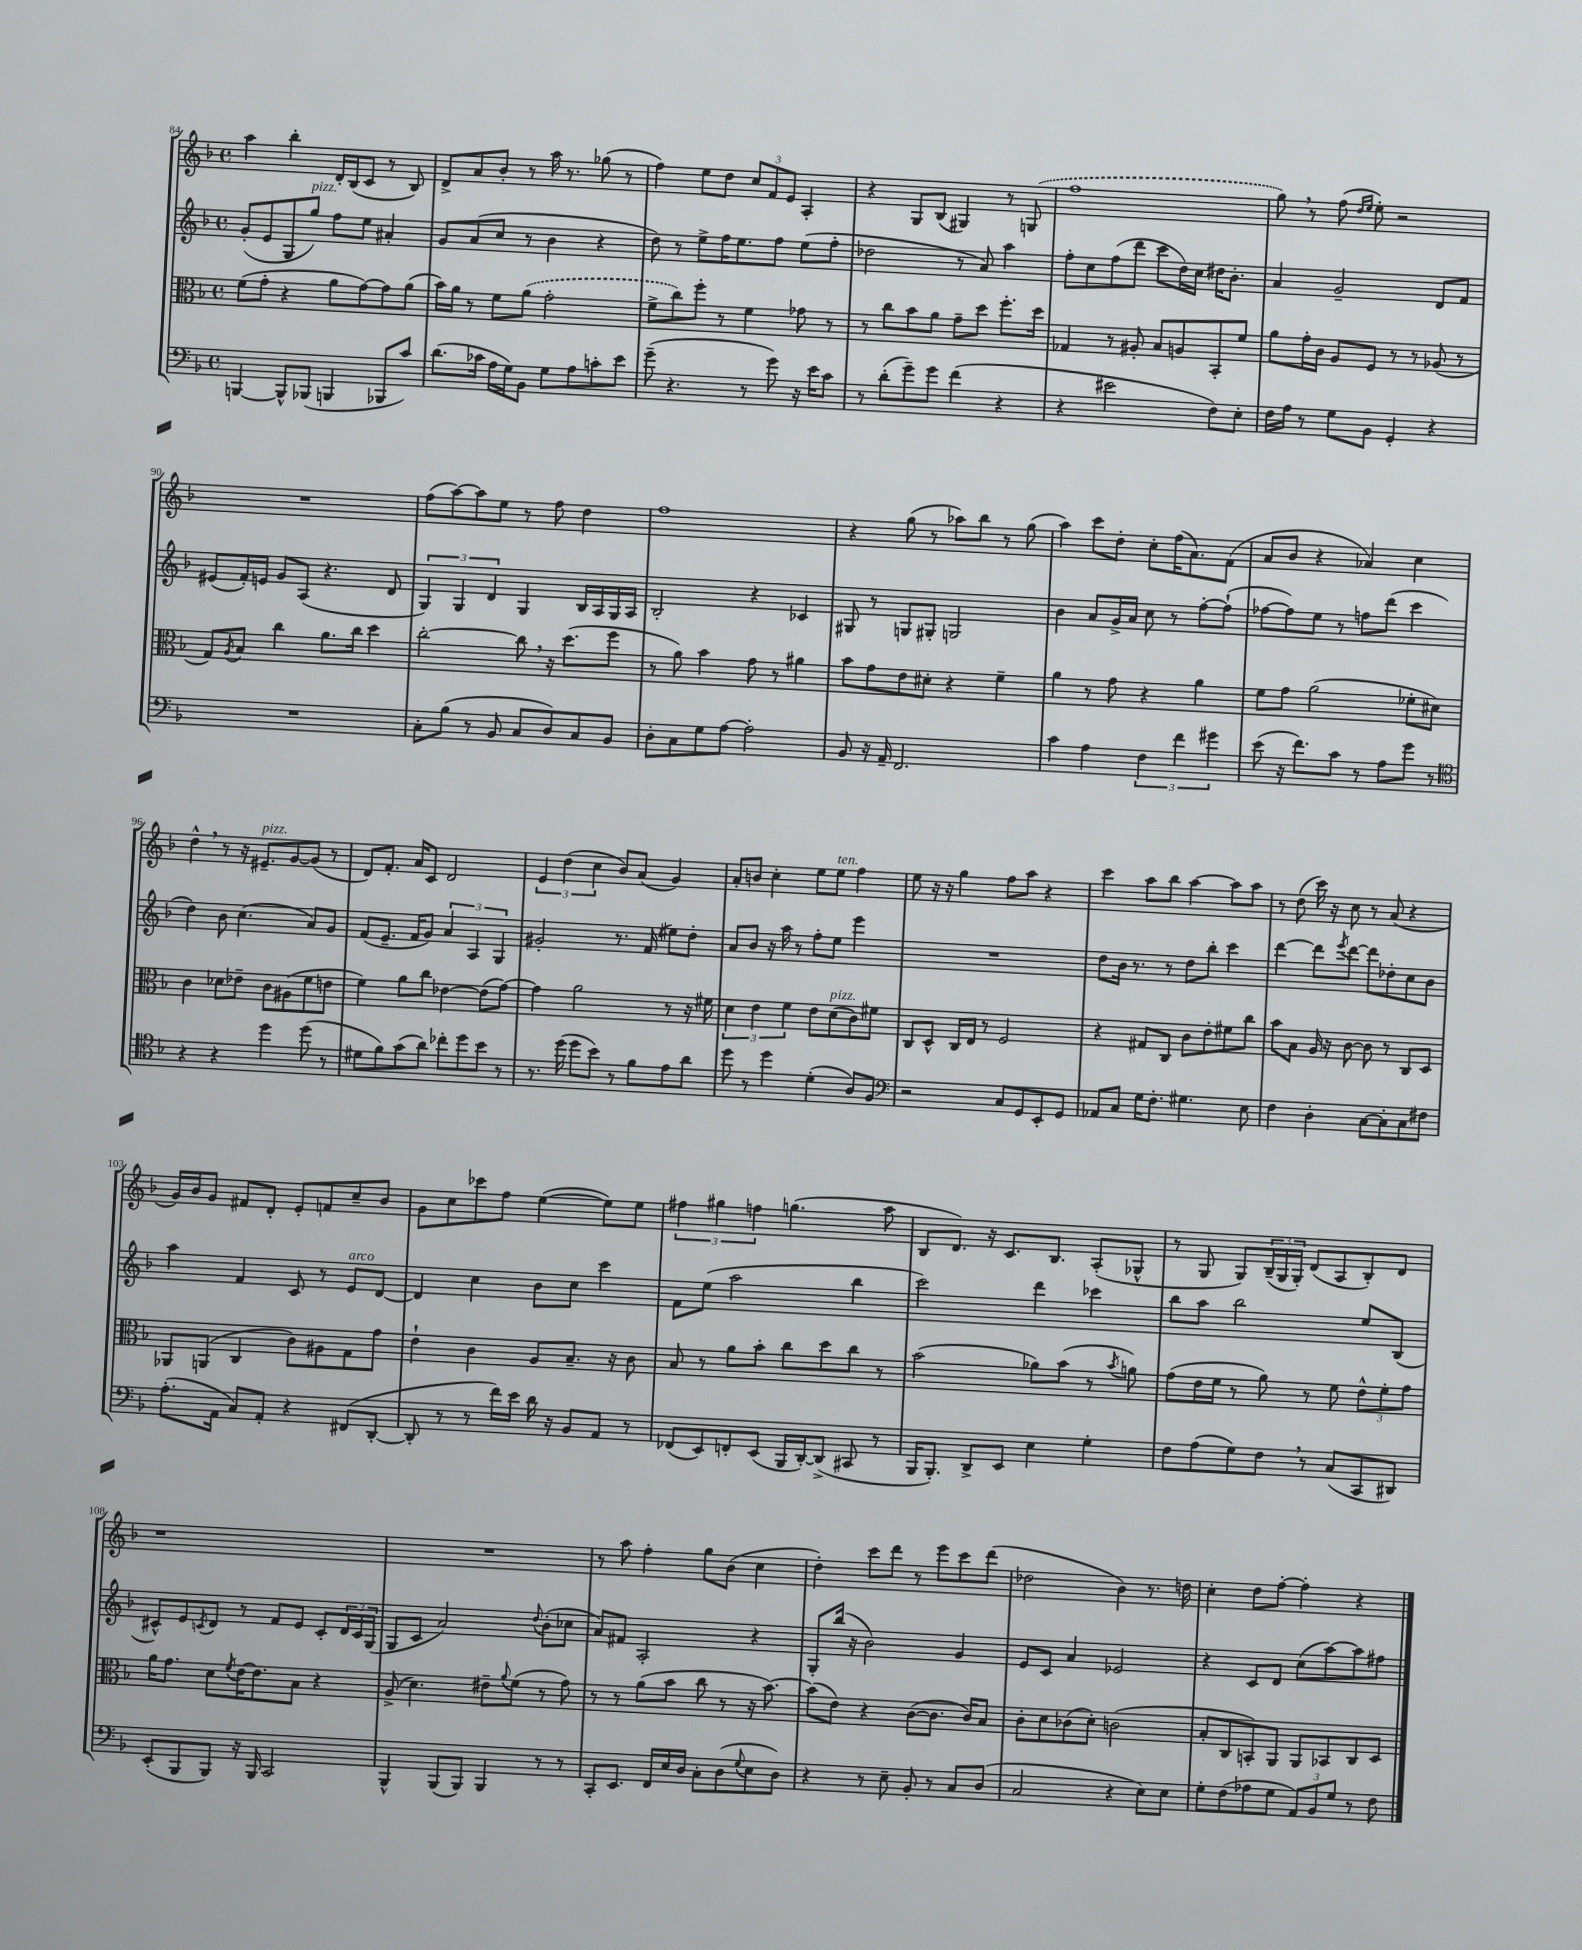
<<
\new StaffGroup <<
\new Staff = "s0" {
    \clef treble \key f \major \defaultTimeSignature \time 4/4
    a''4 bes''4-. d'16-. bes16( c'8 r8 bes8) |
    d'8-> a'8 bes'8-. r8 a''16 r8. ges''8( r8 |
    f''4) e''8 d''8 \tuplet 3/2 { c''8 f'8 e'8 } a4-. |
    r4 g8 bes8( gis4) r8 \once \slurDashed g8( |
    f''1 |
    g''8) \breathe r8 f''8( \grace { d''16 e''16 } e''8-.) r2 |
    R1 |
    f''8( a''8~) a''8 e''8 r8 f''8 d''4 |
    f''1 |
    r4 g''8( r8 aes''8) bes''8 r8 g''8( |
    a''4) c'''8 d''8-. c''8-. f''16( a'8.) f'8( |
    a'8 bes'8 r4 aes'4) c''4 |
    d''4-^ \breathe r8 r16 eis'8.--^\markup { \italic "pizz." } g'8~ g'8( r8 |
    d'8) f'8.-. a'16 c'8 d'2 |
    \tuplet 3/2 { e'4 d''4( c''4 } bes'8) a'8( g'4) |
    a'8-. b'8 c''4-. e''8 e''8^\markup { \italic "ten." } f''4 |
    e''8 r16 r16 g''4 f''8 a''8 r4 |
    c'''4 a''8 bes''8 a''4~ a''8 a''8 |
    r8 d''8( c'''16) r16 c''8 r8 a'8( r4 |
    g'16) bes'16 g'8 fis'8 d'8-. e'8-. f'8 c''8-- bes'8 |
    g'8 c''8 ces'''8 f''8 e''4~( e''8) e''8 |
    \tuplet 3/2 { fis''4 gis''4 f''4 } g''4.( a''8 |
    bes8 d'8.) r16 c'8. bes8. a8-.( ges8-^ |
    r8 g8 g8) \tuplet 3/2 { bes16--( g16 g16-.) } d'8( a8 bes8-.) d'8 |
    r1 |
    R1 |
    r8 a''8 f''4-. g''8 bes'8( c''4 |
    d''4-.) c'''8 d'''8 r8 e'''8 c'''8 d'''8( |
    des''2 bes'4) r8. d''16 |
    c''4-. d''8 f''8~-. f''4-. r4 \bar "|." |
}
\new Staff = "s1" {
    \clef treble \key f \major \defaultTimeSignature \time 4/4
    g'8-.( e'8 g8 g''8^\markup { \italic "pizz." }) f''8 e''8 ais'4-. |
    g'8 a'8( c''8 r8 bes'4 r4 |
    d''8) r8 e''8-> f''16 e''8. f''8 e''8( f''8-. |
    des''2 r8 a'8) a''4 |
    f''8-. c''8 f''8( d'''8 c'''8 d''16) c''16 dis''16 bes'8.-. |
    a'4 g'2-- d'8 f'8 |
    eis'8( f'16-.) e'16 g'8 a8( r4. d'8 |
    \tuplet 3/2 { g4) g4 d'4 } g4 bes16 a16 g16 a16 |
    bes2-. r4 ces'4 |
    gis8 r8 g8 gis8-. g2 |
    bes'4 a'8 g'16-> a'16 c''8 r8 f''8~-. f''8-!( |
    fes''8~ fes''8) e''8 r8 f''8 d'''8( c'''4 |
    d''4) bes'8 c''4.( a'8) g'8 |
    f'8( e'8.-- f'16 g'8) \tuplet 3/2 { a'4 a4 g4 } |
    gis'2-. r8. f'16( eis''8) d''8-. |
    a'8 bes'8 r16 a''16 r8 f''8-. e''8 e'''4 |
    R1 |
    d''8 bes'16 r8. r8 d''8 bes''8-. c'''4 |
    d'''4~ d'''8 \acciaccatura { e'''8 } d'''8~ d'''8 des''8-. c''8 bes'8 |
    a''4 f'4 c'8 r8 e'8^\markup { \italic "arco" } d'8~ |
    d'4 c''4 bes'8 c''8 c'''4 |
    f'8 e''8( a''2 bes''4 |
    c'''2) d'''4 ces'''4 |
    bes''8 a''8 bes''2 e''8 bes8( |
    cis'8-^) e'8 \acciaccatura { c'8 } d'8 r8 f'8 e'8 c'8-. \tuplet 3/2 { d'16 c'16 g16( } |
    g8 c'8 a'2) \appoggiatura { d''8 } bes'8-.( ces''8 |
    a'8) fis'8 a2-. r4 |
    g8-. bes''16( r16 bes'2) g'4 |
    e'8 c'8 a'4 ees'2 |
    r4 c'8 d'8 c''8( a''8~) a''8 fis''8 \bar "|." |
}
\new Staff = "s2" {
    \clef alto \key f \major \defaultTimeSignature \time 4/4
    f'8( g'8-. r4 a'8 g'8~) g'8 a'8( |
    bes'16) a'16 r8 f'8 \once \slurDashed a'8( g'2-. |
    f'8-> c''8) f''8-. r8 f'4 ges'8 r8 |
    r8 c''8 bes'8 a'8 g'8-- d''8 f''8.-. d''16 |
    ges4 r8 ais8-. bes8 a8 bes,8-. f'8 |
    a'8 g'16-. c'16 a8 f8 r8 r8 aes8( r8 |
    g8) \acciaccatura { a8 } bes8 c''4 a'8. c''16 d''4 |
    c''2~-. c''8 \breathe r16 d''8.( f''8 |
    r8 a'8) bes'4 g'8 r8 ais'4 |
    bes'8 g'8 e'8 dis'8-. r4 f'4-- |
    a'4 r8 g'8 r4 a'4 |
    f'8 g'8 a'2( fes'8-. dis'8) |
    c'4 des'8 ees'8-- c'8 ais8( f'8 e'8 |
    f'4) a'8 c''8 ees'4~ ees'8( g'8~) |
    g'4 a'2 r8 r16 fis'16 |
    \tuplet 3/2 { d'4 e'4 f'4 } e'8 d'8^\markup { \italic "pizz." }( c'8) fis'8 |
    c8 d8-^ c16 e16 r8 f2 |
    r4 gis8 c8 c'8 e'8-. fis'8 c''8 |
    bes'8 bes8 a16 r16 c'8~ c'8 r8 c8 d8 |
    aes,8 a,8( c4 c'8) ais8 g8 g'8 |
    e'4-! c'4 a8 bes8.-- r16 c'8 |
    bes8 r8 a'8 bes'8-. c''8 d''8 c''8 r8 |
    bes'2( aes'8) bes'8( r8 \acciaccatura { bes'8 } a'8) |
    g'8( e'16 f'16 r8 a'8) r8 f'8 \tuplet 3/2 { e'8-^ f'8-. g'8 } |
    a'16 g'8. d'8 \acciaccatura { f'8 } e'16~ e'8. bes8 r4 |
    a8->( d'4.) eis'8-- \appoggiatura { a'8 } f'8( r8 g'8) |
    r8 r8 a'8( bes'8 c''8 r8 r16 bes'8.~) |
    bes'8( e'8) r4 c'8~( c'8. c'16) bes8 |
    c'8-. d'8 ces'8( d'8-.) c'2( |
    bes8-. c8 b,8-.) a,8 a,8 bes,8 c8 d8 \bar "|." |
}
\new Staff = "s3" {
    \clef bass \key f \major \defaultTimeSignature \time 4/4
    b,,4~ b,,8-^ bes,,8( b,,4 bes,,8 c'8) |
    d'8.( ces'16 a16 g16) bes,8 g8 a8 c'8-. e'8 |
    g'8--( r4. r8 g'8) r16 e'16 c'8 |
    r8 d'8-.( g'8--) g'8 f'4( r4 |
    r4 eis'2 f8) e8-. |
    f16 a16 r8 g8 bes,8 g,4-. r4 |
    R1 |
    c8-. bes8( r8 bes,8 c8 d8) c8 bes,8 |
    d8-. c8 g8 a8~ a2-. |
    bes,8 r16 a,16-- f,2. |
    c'4 a4 \tuplet 3/2 { f4 f'4 gis'4 } |
    e'8( r16 f'8.) c'8 r8 a8 g'8 r8 |
    \clef tenor r4 r4 d''4 d''8( r8 |
    dis'8 f'8) g'8( a'8) ces''8-. d''8 bes'8 r8 |
    r8. d''16( d''8 bes'8) r8 f'8 e'8 a'8 |
    d''8 r8 d''4 d'4-.( a8) f8 |
    \clef bass r2 c8 g,8 e,8-. g,8 |
    aes,8 c8 g16 f8.-. gis4. e8 |
    f4 d4-. c8~ c8-. c8 fis8 |
    a8.-.( a,16 c8) a,8-. r4 fis,8( d,8~-. |
    d,8-. r8 r8 f'16) e'16 d'16 r16 bes,8 a,8 r8 |
    fes,8( e,8) f,8-. e,8( bes,,16 d,16~-.) d,8->( cis,8 r8 |
    bes,,16 bes,,8.-.) d,8-> e,8 e4 g4-. |
    f8 a8( g8) f8 \breathe r8 c8( c,8 dis,8) |
    e,8-.( bes,,8 bes,,8) r16 bes,,16 c,2 |
    bes,,4-^ bes,,8( bes,,8) bes,,4 r8 r8 |
    c,8-. e,8. f,16 e16 d16 c8-. d8( \appoggiatura { g8 } e8 d8) |
    r4 r8 e8-- bes,8-. r8 c8 d8( |
    c2 r4 e8) e8 |
    g8-. f8( aes8 g8 \tuplet 3/2 { a,8) bes,8 g8 } r8 f8 \bar "|." |
}
>>
>>
\layout { \context { \Score currentBarNumber = #84 } }
